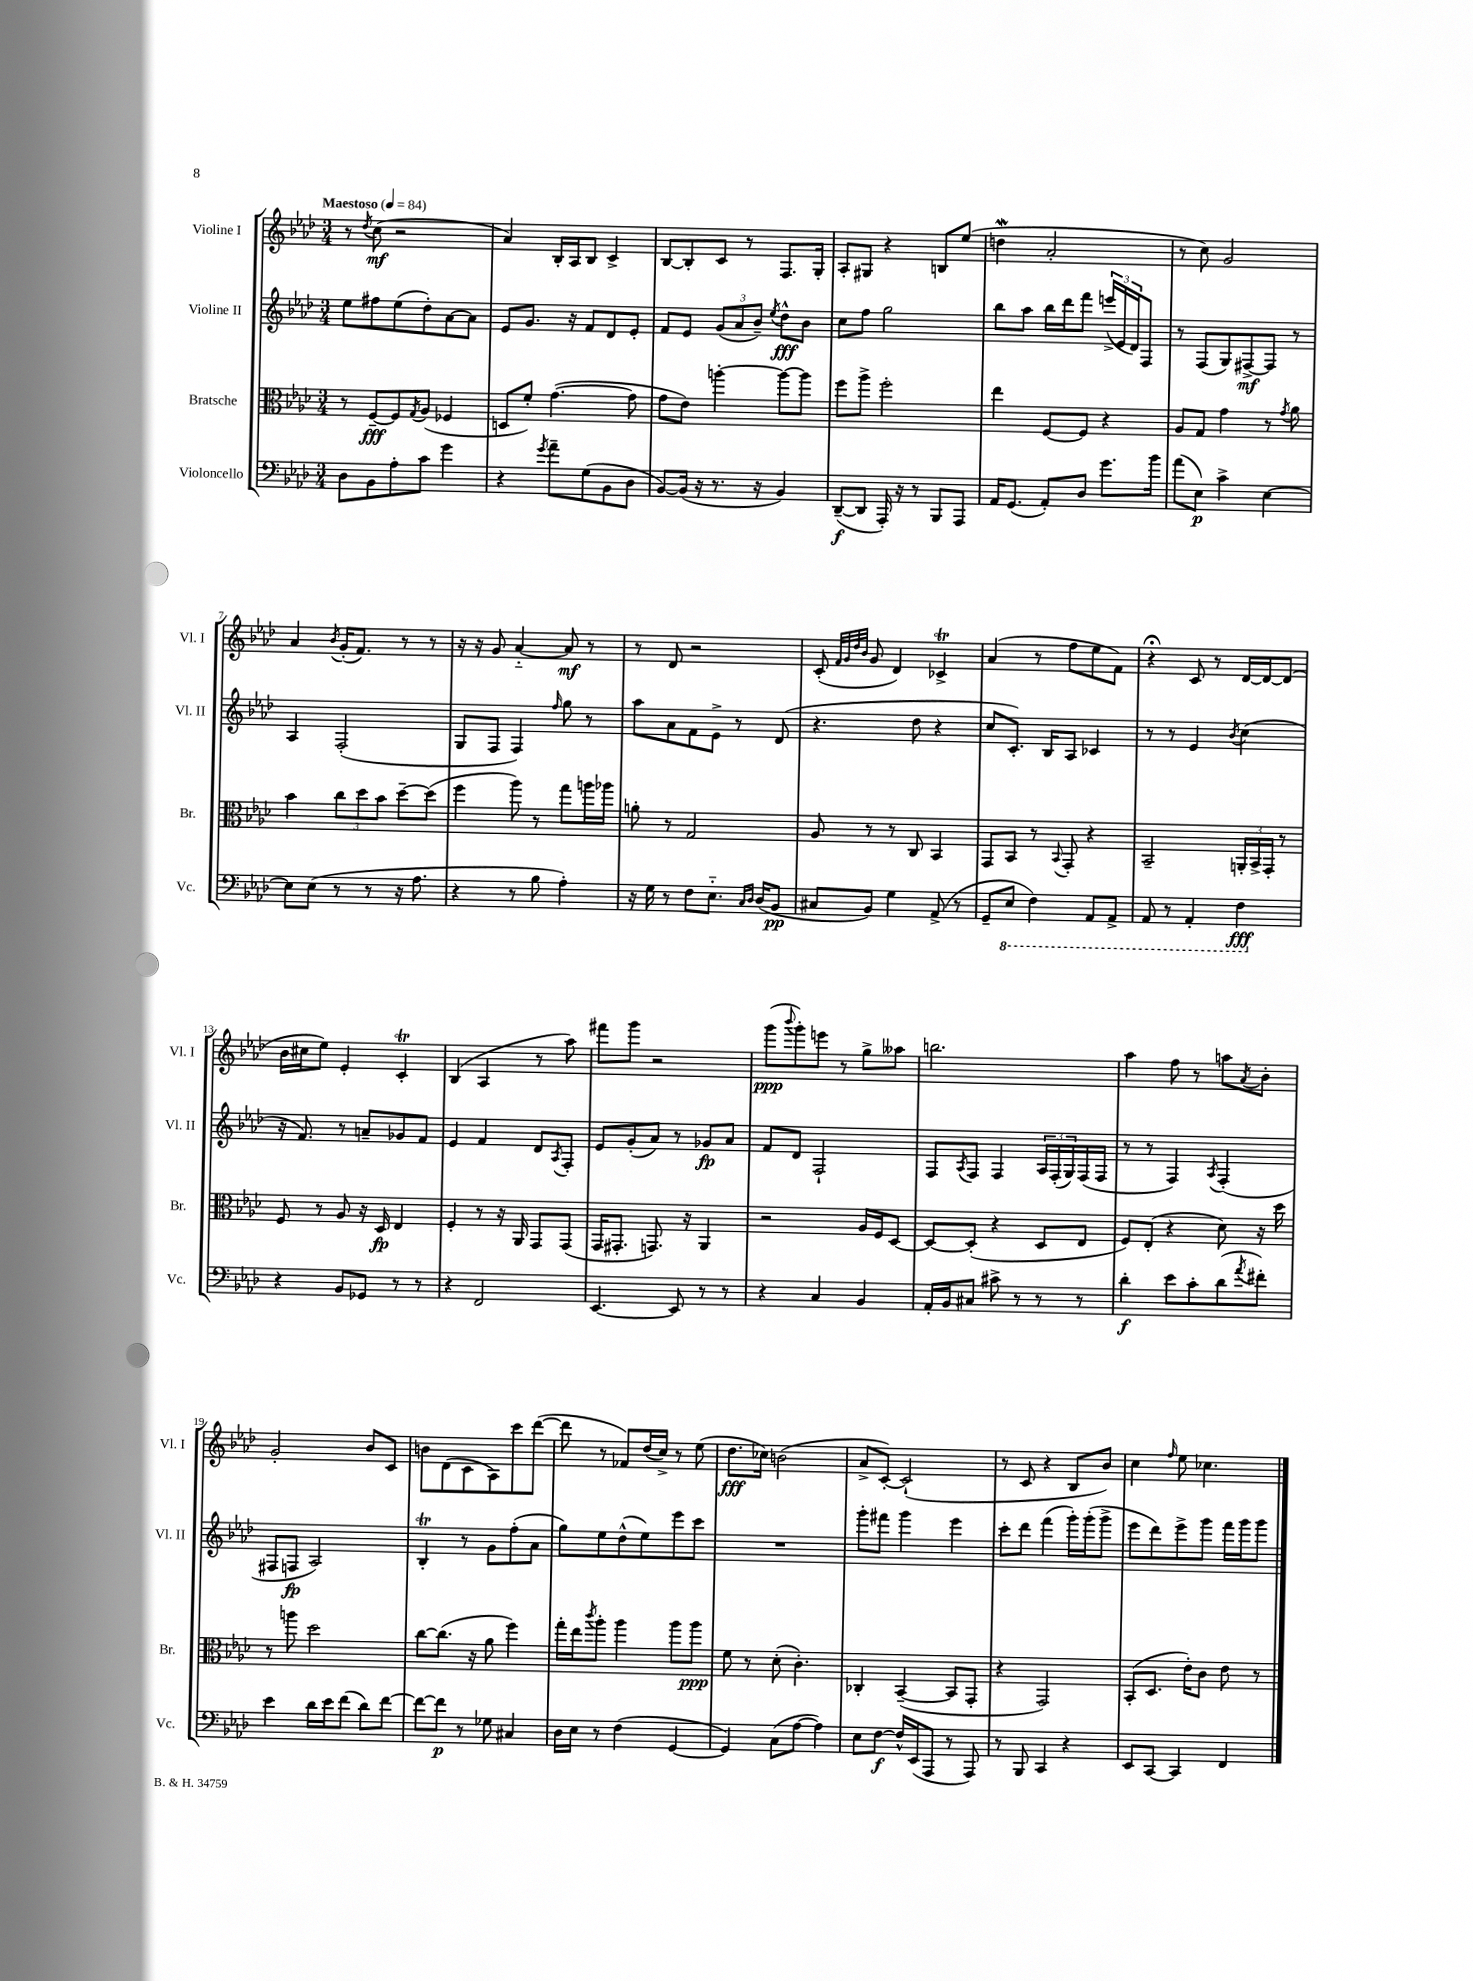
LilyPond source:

<<
\new StaffGroup <<
\new Staff = "s0" \with { instrumentName = "Violine I" shortInstrumentName = "Vl. I" } {
    \clef treble \key aes \major \numericTimeSignature \time 3/4 \tempo "Maestoso" 4 = 84
    r8 \acciaccatura { des''8 } c''8\mf( r2 |
    aes'4) bes16-. aes16 bes8 c'4-> |
    bes8~ bes8-. c'8 r8 f8. g16-. |
    aes8-. gis8 r4 b8 ees''8( |
    d''4\mordent aes'2-. |
    r8 c''8) g'2 |
    aes'4 \acciaccatura { bes'8 } g'16-.( f'8.) r8 r8 |
    r16 r16 g'8 aes'4~-_ aes'8\mf r8 |
    r8 des'8 r2 |
    c'8-.( \grace { f'32 g'32 des''32 bes'32 } g'8 des'4) ces'4->\trill |
    aes'4( r8 f''8 ees''8 f'8) |
    r4\fermata c'8 r8 des'16~ des'16~ des'8( |
    bes'16 cis''16 ees''8) ees'4-. c'4-.\trill |
    bes4( aes4 r8 aes''8) |
    fis'''8 g'''8 r2 |
    g'''8\ppp( \appoggiatura { bes'''8 } g'''8-.) e'''8 r8 g''8-> aeses''8 |
    b''2. |
    aes''4 f''8 r8 a''8 \acciaccatura { aes'8 } bes'8-. |
    g'2-. bes'8 c'8 |
    b'8 des'8( c'8 aes8) c'''8 des'''8~( |
    des'''8 r8 fes'8) des''16( c''16->) r8 ees''8( |
    des''8.\fff ces''16) b'2( |
    aes'8-> c'8~-.) c'2-!( |
    r8 c'8 r4 bes8 bes'8) |
    c''4 \grace { f''16 } ees''8 ces''4. \bar "|." |
}
\new Staff = "s1" \with { instrumentName = "Violine II" shortInstrumentName = "Vl. II" } {
    \clef treble \key aes \major \numericTimeSignature \time 3/4
    ees''8 fis''8 ees''8( des''8-.) aes'8~ aes'8 |
    ees'8 g'8. r16 f'8 des'8 ees'8-. |
    f'8 ees'8 \tuplet 3/2 { g'8( aes'8 bes'8--) } \acciaccatura { ees''8 } des''8-^\fff bes'8 |
    c''8 f''8 g''2 |
    bes''8 aes''8 bes''16 des'''16 f'''8 \tuplet 3/2 { e'''16->( ees'16 des'16) } f8 |
    r8 f8( g8) fis8~->\mf fis8 r8 |
    aes4 f2-.( |
    g8 f8 f4) \grace { f''16 } g''8 r8 |
    aes''8 aes'8 f'8 ees'8-> r8 des'8( |
    r4. des''8 r4 |
    c''8 c'8.-.) bes16 aes8 ces'4 |
    r8 r8 ees'4 \acciaccatura { bes'8 } c''4( |
    r16 f'8.) r8 a'8-- ges'8 f'8 |
    ees'4 f'4 des'8 \acciaccatura { aes8 } f8-. |
    ees'8 g'8-.( aes'8) r8 ges'8\fp aes'8 |
    f'8 des'8 f2-! |
    f8 \acciaccatura { aes8 } f8 f4 \tuplet 3/2 { aes16 f16-.( g16) } f16( f16 |
    r8 r8 f4) \acciaccatura { aes8 } f4-.( |
    fis8 f8\fp aes2) |
    bes4-.\trill r8 g'8 f''8-.( aes'8 |
    g''8) ees''8 des''8-^( ees''8) ees'''8 c'''8 |
    R2. |
    g'''8-. fis'''8 g'''4 ees'''4 |
    c'''8-. des'''8 f'''4( g'''16-.) g'''16-.( g'''8-> |
    ees'''8 des'''8) ees'''8-> g'''8 f'''16 g'''16 g'''8 \bar "|." |
}
\new Staff = "s2" \with { instrumentName = "Bratsche" shortInstrumentName = "Br." } {
    \clef alto \key aes \major \numericTimeSignature \time 3/4
    r8 f8~--\fff f8 \acciaccatura { g8 } aes8( fes4 |
    d8 f'8-.) g'4.~( g'8 |
    g'8 ees'8) a''4~-. a''8~ a''8 |
    f''8 aes''8-> f''2-. |
    ees''4 f8~ f8 r4 |
    aes8 g8 g'4 r8 \acciaccatura { g'8 } aes'8 |
    bes'4 \tuplet 3/2 { c''8 des''8 bes'8 } des''8~-- des''8( |
    f''4 aes''8) r8 g''8 a''16 aes''16 |
    a'8-. r8 g2 |
    aes8 r8 r8 c8 bes,4 |
    g,8 bes,8 r8 \appoggiatura { bes,8 } g,8-. r4 |
    bes,2-- \tuplet 3/2 { a,16-. bes,16-> g,16-. } r8 |
    f8 r8 aes8 r16 des16\fp ees4 |
    f4-. r8 r16 aes,16 g,8 g,8( |
    g,16 gis,8.-. g,8.) r16 aes,4 |
    r2 aes16 f16 des8~ |
    des8~ des8-.( r4 des8 ees8 |
    f8) ees8-.( r4 des'8) r16 des''16 |
    r8 a''8 des''2 |
    c''8~ c''8.( r16 aes'8 f''4) |
    g''16-. ees''16 \acciaccatura { c'''8 } aes''8-. aes''4 aes''8 aes''8\ppp |
    f'8 r8 des'8-.( c'4.-.) |
    ces4-. bes,4~--( bes,8 g,8-. |
    r4 g,2) |
    bes,8-.( des8. ees'16-.) c'8 ees'8 r8 \bar "|." |
}
\new Staff = "s3" \with { instrumentName = "Violoncello" shortInstrumentName = "Vc." } {
    \clef bass \key aes \major \numericTimeSignature \time 3/4
    des8 bes,8 aes8-. c'8 g'4 |
    r4 \acciaccatura { g'8 } aes'8-- g8( bes,8 des8 |
    bes,8~) bes,16( r16 r8. r16 bes,4) |
    des,8~--\f( des,8 aes,,16-.) r16 r8 bes,,8 aes,,8 |
    aes,16 g,8.( aes,8-.) des8 g'8. bes'16 |
    aes'8( ees8\p) c'4-> ees4~ |
    ees8 ees8( r8 r8 r16 aes8. |
    r4 r8 bes8 aes4-.) |
    r16 g16 r8 f8 ees8.-_ \grace { c16 des16 } des16( bes,8\pp |
    cis8 bes,8) g4 aes,8->( r8 |
    g,8-- \ottava #-1 ees,8 f,4) aes,,8 aes,,8-> |
    aes,,8 r8 aes,,4-. f,4\fff \ottava #0 |
    r4 bes,8 ges,8 r8 r8 |
    r4 f,2 |
    ees,4.~ ees,8 r8 r8 |
    r4 c4 bes,4 |
    aes,16-. bes,16 cis8 cis'8-> r8 r8 r8 |
    des'4-.\f ees'8 c'8-. des'8( \acciaccatura { aes'8 } fis'8-.) |
    ees'4 des'16 ees'16 f'8( des'8) f'8~ |
    f'8~ f'8\p r8 ges8 cis4 |
    des16 ees16 r8 f4( g,4~ |
    g,4) c8( aes8~ aes4) |
    ees8 f8~\f f16-^ ees,16( aes,,8 r8 aes,,8) |
    r8 bes,,8 c,4 r4 |
    ees,8 c,8~ c,4 f,4 \bar "|." |
}
>>
>>
